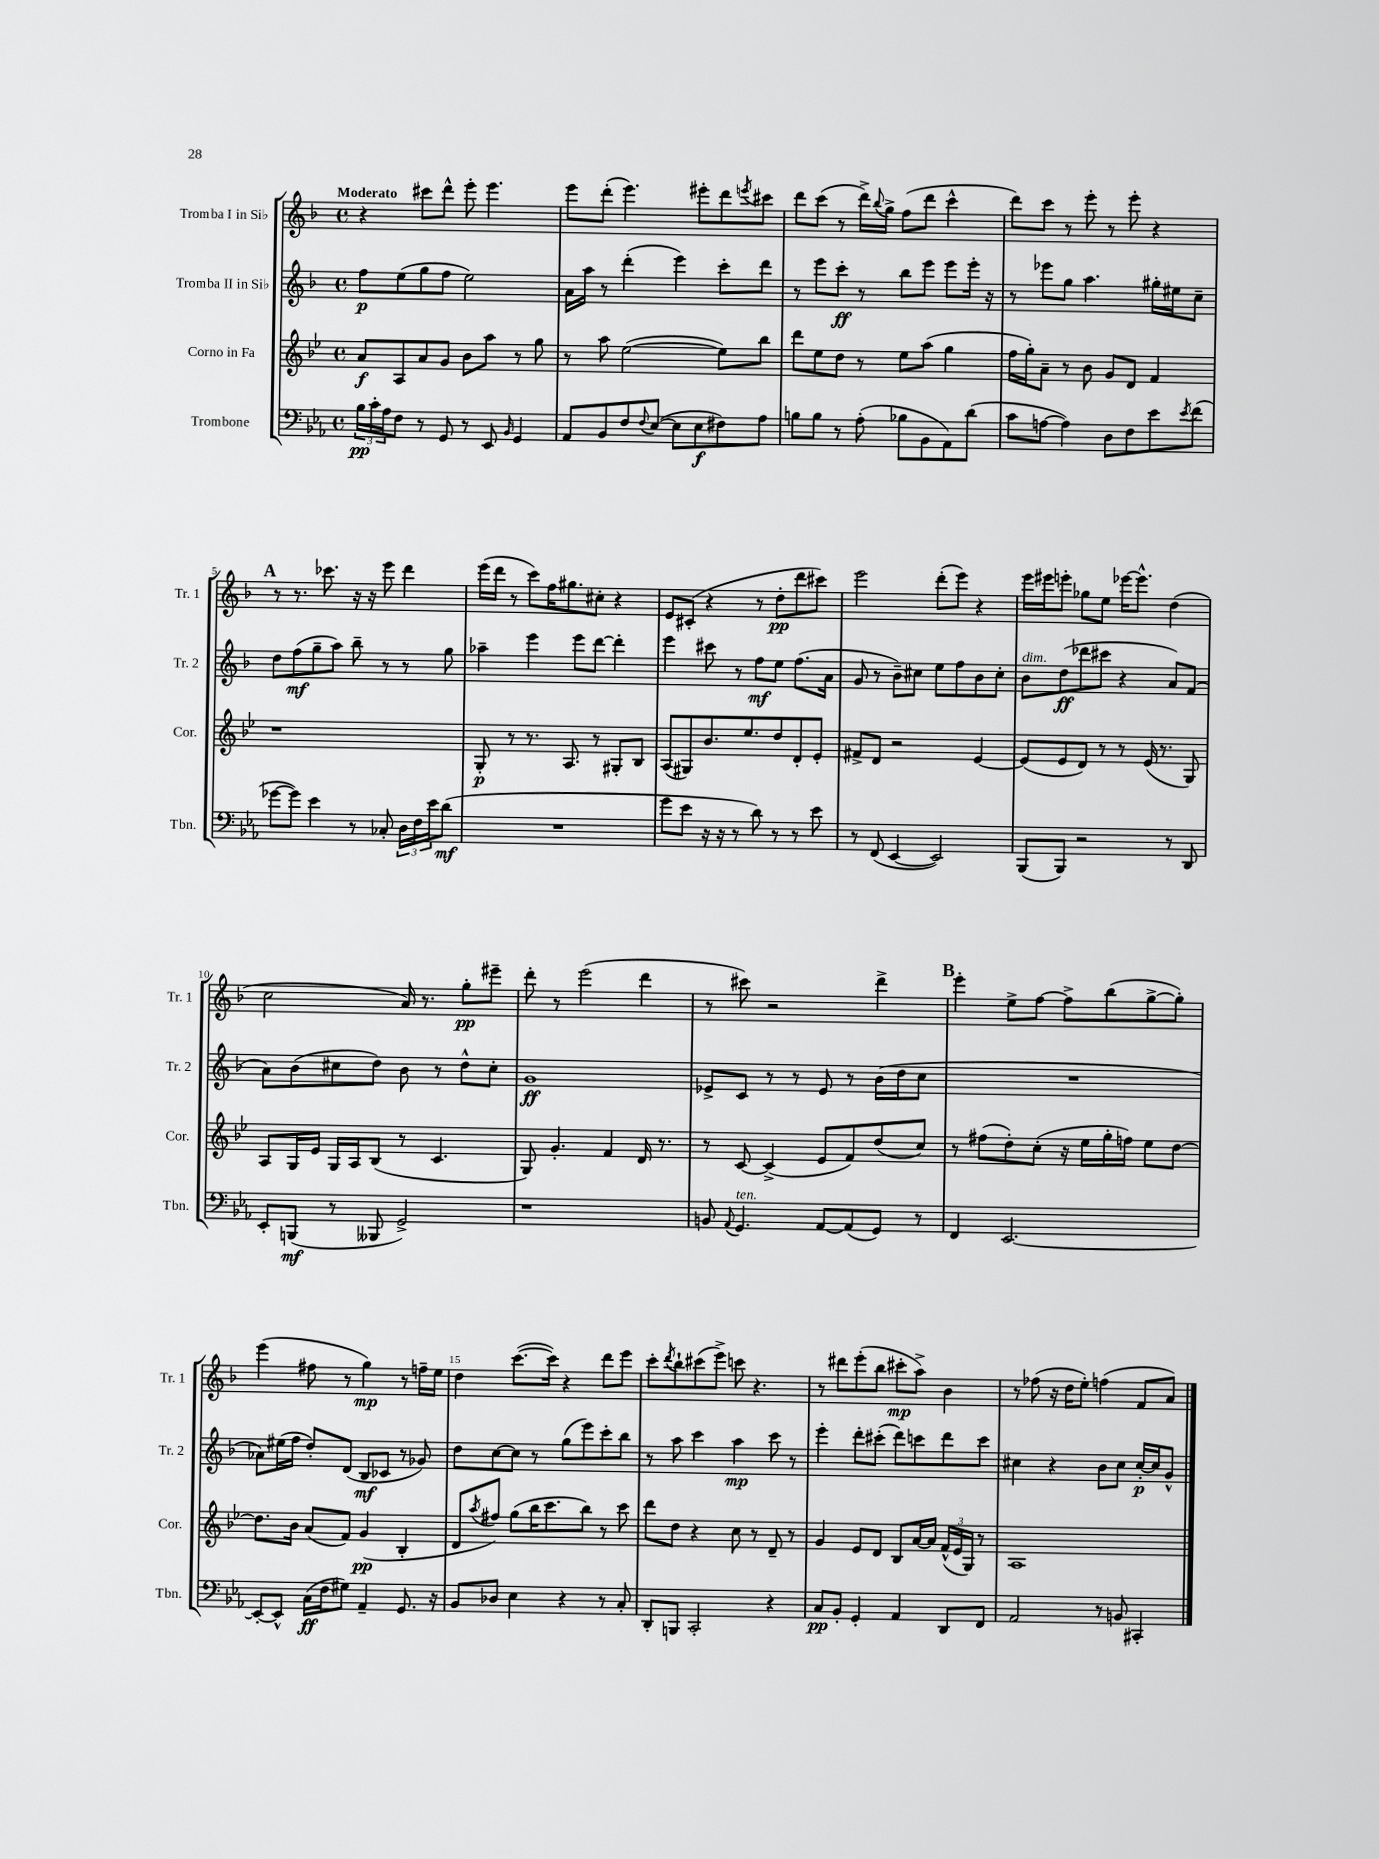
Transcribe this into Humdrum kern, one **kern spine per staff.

**kern	**kern	**kern	**kern
*staff4	*staff3	*staff2	*staff1
*clefF4	*clefG2	*clefG2	*clefG2
*k[b-e-a-]	*k[b-e-]	*k[b-]	*k[b-]
*M4/4	*M4/4	*M4/4	*M4/4
*met(c)	*met(c)	*met(c)	*met(c)
24B-	8a	8ff	4r
24c'	.	.	.
24A-	.	.	.
8F	8A	(8ee	.
8r	8a	8gg	8ccc#
8GG	8g	8ff	8ddd^^
8r	8b-	2ee)	8eee'
8EE-	8aa	.	4.eee
16qqBB-	.	.	.
4GG	8r	.	.
.	8gg	.	.
=	=	=	=
8AA-	8r	16a	8eee
.	.	16aa	.
8BB-	8aa	8r	(8ddd'
8F	([2ee-	(4ddd'	4.eee)
8qqF	.	.	.
([8E-	.	.	.
8E-]	.	4eee)	.
8E-	.	.	8eee#'
8F#)	8ee-])	8ccc'	8ddd
.	.	.	8qeee
8A-	8bb-	8ddd	8ccc#
=	=	=	=
8B	8ddd	8r	8ddd
8B	8ee-	8eee	(8ccc
8r	8dd	8ccc'	8r
(8A-'	8r	8r	16ddd^)
.	.	.	8qqbb-
.	.	.	16gg^
8B-	8ee-	8bb-	(8ff
8BB-	(8aa	8eee	8ddd
8AA-)	4gg	8eee	4ccc^^
(8d	.	16eee'	.
.	.	16r	.
=	=	=	=
8c	16ff	8r	8ddd)
.	16gg')	.	.
[8A	8a~	8eee-	8ccc
4A])	8r	8gg	8r
.	8b-	4.aa	8eee'
8D	8g	.	8r
8F	8d	.	8eee'
8e-	4f	16gg#'	4r
.	.	16ee#	.
8qe-	.	.	.
(8f	.	8cc~	.
=	=	=	=
[8g-	1r	8dd	8r
8g-])	.	(8ff	8.r
4e-	.	8gg~	.
.	.	.	8.ccc-
.	.	8aa)	.
8r	.	8bb-~	16r
.	.	.	16r
8C-'	.	8r	8eee
24D	.	8r	4ddd
24F	.	.	.
24e-	.	.	.
(8d	.	8gg	.
=	=	=	=
1r	8G'	4aa-~	(16eee
.	.	.	16ddd
.	8r	.	8r
.	8.r	4eee	8ccc)
.	.	.	16ff
.	8.A	.	8.gg#
.	.	8eee	.
.	8r	[8ddd	8cc#'
.	8G#'	4ddd']	4r
.	8B-	.	.
=	=	=	=
8g	(8A	4eee	8e
8e-	8G#)	.	(8c#'
16r	8.b-	8ccc#	4r
16r	.	.	.
8r	.	8r	.
.	8.ee-	.	.
8d)	.	8ff	8r
8r	8dd	8ee	8dd'
8r	8d'	(8.ff	8ddd
8e-	8e-'	.	8ccc#)
.	.	16a	.
=	=	=	=
8r	8f#^	8g	2eee
(8FF	8d	8r	.
[4EE-	2r	8b-~)	.
.	.	8cc#	.
2EE-])	.	8ee	(8ddd'
.	.	8ff	8eee)
.	[4e-	8b-	4r
.	.	8cc#'	.
=	=	=	=
(8BBB-	(8e-]	8b-	16eee
.	.	.	16eee#
8BBB-)	8e-	(8dd	8eee'
2r	8d)	8ddd-	8gg-
.	8r	8ccc#	8ee
.	8r	4r	[16eee-
.	.	.	8.eee-^^]
.	(16e-	.	.
.	8.r	.	.
8r	.	8a)	(4dd
8DD	8G)	(8f	.
=	=	=	=
8EE-'	8A	8a)	2cc
(8BBB	16G	(8b-	.
.	16e-	.	.
8r	16G	8cc#	.
.	16A	.	.
8BBB--	(8B-	8dd)	.
2GG^)	8r	8b-	16a)
.	.	.	8.r
.	4.c	8r	.
.	.	8dd^^	8gg'
.	.	8cc#'	8eee#~
=	=	=	=
1r	8G)	1g	8ddd'
.	4.g'	.	8r
.	.	.	(2eee
.	4f	.	.
.	16d	.	4ddd
.	8.r	.	.
=	=	=	=
8BB	8r	8e-^	8r
8qqAA-	.	.	.
4.GG	[8c	8c	8ccc#)
.	(4c^]	8r	2r
.	.	8r	.
[8AA-	8e-	8e-	.
(8AA-]	8f)	8r	.
8GG)	(8dd	(16b-	4ddd^
.	.	16dd	.
8r	8cc)	8cc	.
=	=	=	=
4FF	8r	1r	4eee'
.	(8ff#	.	.
[2.EE-	8dd')	.	8ee^
.	(8cc'	.	[8ff
.	16r	.	8ff^]
.	16ee-	.	.
.	16gg'	.	(8bb-
.	16ff)	.	.
.	8ee-	.	[8gg^
.	[8dd	.	8gg'])
=	=	=	=
8EE-'_	8.dd]	8a-)	(4eee
8EE-^^]	.	(16ee#	.
.	16b-	16ff	.
(16C	(8a	8dd')	8ff#
16F	.	.	.
8G#)	8f)	(8d	8r
4AA-~	(4g	8B-	4gg)
.	.	8c-	.
8.GG	4B-'	8r	8r
.	.	8g-)	16ff~
16r	.	.	16ee
=	=	=	=
8BB-	8d	8dd	4dd
.	8qaa	.	.
8D-	8ff#)	[8cc	.
4E-	(8gg	8cc]	([8.ccc
.	16bb-	8r	.
.	8.ccc	.	16ccc])
4r	.	(8gg	4r
.	8bb-)	8eee)	.
8r	8r	8ccc'	8ddd
8C'	8ccc	8bb-	8eee
=	=	=	=
8DD'	8ddd	8r	8ccc'
.	.	.	8qddd
8BBB	8dd	8aa	8bb-`
2CC'	4r	4ccc	(8ccc#
.	.	.	8eee^)
.	8cc	4aa	8ccc
.	8r	.	4.r
4r	8d~	8ccc	.
.	8r	8r	.
=	=	=	=
8C	4g	4eee'	8r
8BB-'	.	.	8ddd#
4GG'	8e-	8ddd'	(8eee'
.	8d	(8ccc#'	8bb-
4AA-	8B-	8ddd)	8ccc#'
.	[16a	8ccc	8aa^)
.	16a]	.	.
8DD	(24f^^	8ddd	4b-
.	24e-	.	.
.	24G)	.	.
8FF	8r	8ccc	.
=	=	=	=
2AA-	1A	4cc#	8r
.	.	.	(8ff-
.	.	4r	16r
.	.	.	16dd
.	.	.	8ee')
8r	.	8b-	(4ff
8BB	.	8cc#	.
4CC#'	.	[16cc#'	8f
.	.	16cc#]	.
.	.	8g^^	8a)
==	==	==	==
*-	*-	*-	*-
